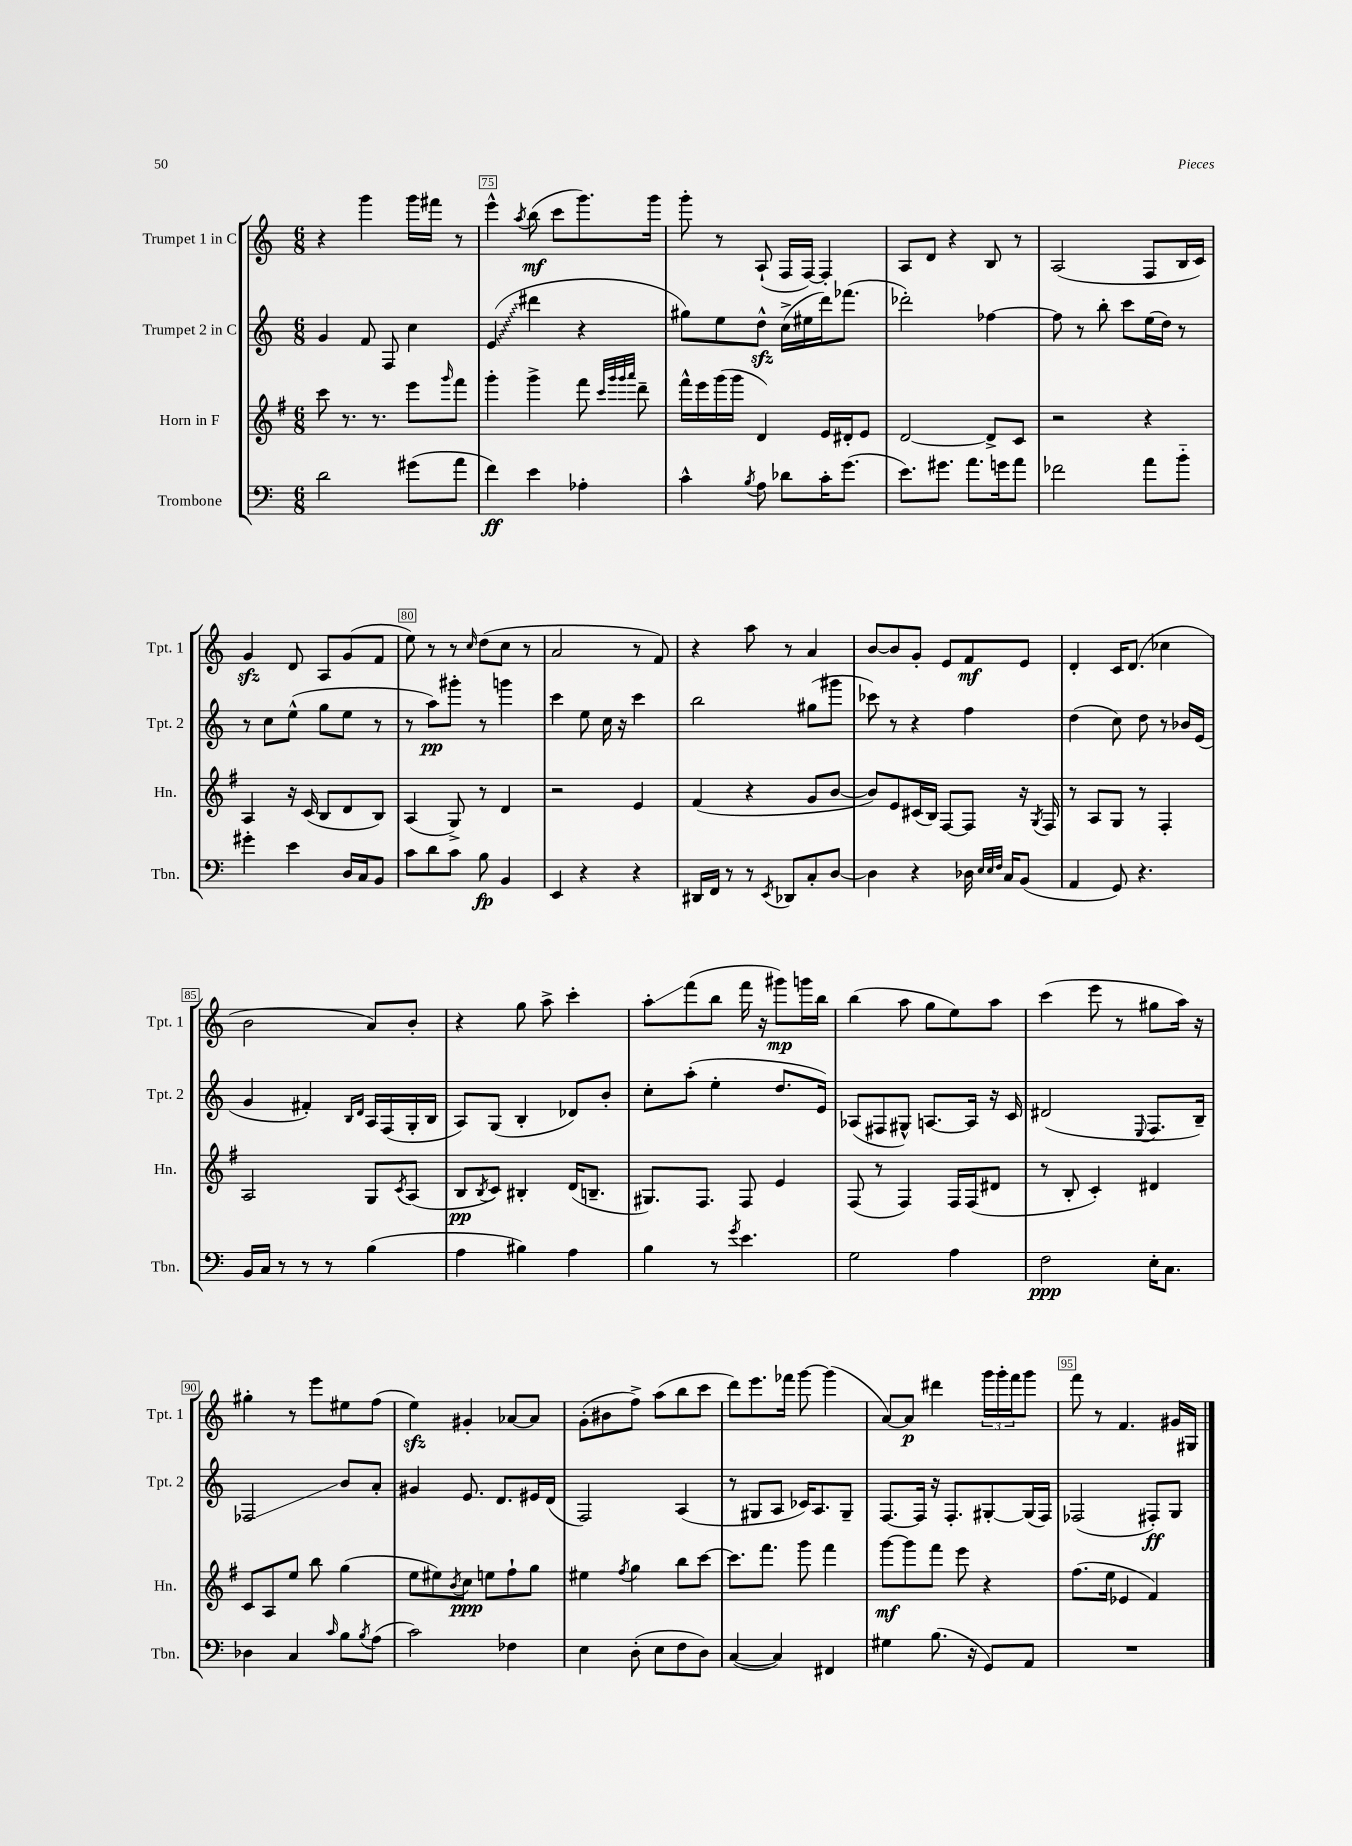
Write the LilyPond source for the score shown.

<<
\new StaffGroup <<
\new Staff = "s0" \with { instrumentName = "Trumpet 1 in C" shortInstrumentName = "Tpt. 1" } {
    \clef treble \key c \major \numericTimeSignature \time 6/8
    r4 g'''4 g'''16 fis'''16 r8 |
    e'''4-^ \acciaccatura { a''8 } b''8\mf( c'''8 g'''8.) g'''16 |
    g'''8-. r8 a8-!( f16 f16~) f4-. |
    a8 d'8 r4 b8 r8 |
    a2( f8 b16 c'16) |
    g'4\sfz d'8 a8 g'8( f'8 |
    e''8) r8 r8 \grace { c''16 } d''8( c''8 r8 |
    a'2 r8 f'8) |
    r4 a''8 r8 a'4 |
    b'8~ b'8 g'8-. e'8 f'8\mf e'8 |
    d'4-. c'16 d'8.( ces''4 |
    b'2 a'8) b'8-. |
    r4 g''8 a''8-> c'''4-. |
    a''8-.\glissando f'''8( b''8 f'''16 r16 gis'''8\mp) g'''16 b''16 |
    b''4( a''8 g''8 e''8) a''8 |
    c'''4( e'''8 r8 gis''8 a''16) r16 |
    gis''4-. r8 e'''8 eis''8 f''8( |
    e''4\sfz) gis'4-. aes'8~ aes'8 |
    g'8-.( bis'8 f''8->) a''8( b''8 c'''8 |
    d'''8) e'''8. fes'''16 g'''8~ g'''4( |
    a'8~) a'8\p dis'''4 \tuplet 3/2 { g'''16 g'''16-. f'''16 } g'''8 |
    f'''8 r8 f'4. gis'16 gis16 \bar "|." |
}
\new Staff = "s1" \with { instrumentName = "Trumpet 2 in C" shortInstrumentName = "Tpt. 2" } {
    \clef treble \key c \major \numericTimeSignature \time 6/8
    g'4 f'8 f8 c''4 |
    \once \override Glissando.style = #'zigzag e'4\glissando( dis'''4 r4 |
    gis''8) e''8 d''8-^\sfz c''16->( eis''16 d'''16) fes'''8.( |
    des'''2-.) fes''4~ |
    fes''8 r8 b''8-. c'''8 e''16( d''16) r8 |
    r8 c''8 e''8-^( g''8 e''8 r8 |
    r8 a''8\pp) gis'''8-. r8 g'''4 |
    c'''4 e''8 c''16 r16 c'''4 |
    b''2 gis''8( gis'''8 |
    ces'''8) r8 r4 f''4 |
    d''4( c''8) d''8 r8 bes'16 e'16( |
    g'4 fis'4-.) \grace { b16 d'16 } a16 f16( g16-. b16 |
    a8) g8( b4-. des'8) b'8-. |
    c''8-. a''8-.( e''4-. d''8. e'16) |
    aes8( fis8 gis8-^) a8.~ a16 r16 c'16 |
    dis'2( \appoggiatura { e8 } f8. b16--) |
    fes2\glissando b'8 a'8-. |
    gis'4 e'8. d'8. eis'16 d'16( |
    f2) a4( |
    r8 gis8 a8 ces'16) a8. gis8-- |
    f8.~ f16 r16 f8.-. gis8~-. gis16( f16) |
    fes2( fis8-.\ff) g8 \bar "|." |
}
\new Staff = "s2" \with { instrumentName = "Horn in F" shortInstrumentName = "Hn." } {
    \clef treble \key g \major \numericTimeSignature \time 6/8
    c'''8 r8. r8. e'''8 \grace { g'''16 } fis'''8 |
    g'''4-. g'''4-> fis'''8 \grace { c'''32 g'''32 g'''32 a'''32 } d'''8-- |
    fis'''16-^ e'''16 g'''16( g'''16 d'4) e'16 dis'16-. e'8 |
    d'2~ d'8-> c'8 |
    r2 r4 |
    a4 r16 c'16( b8 d'8 b8) |
    a4( g8->) r8 d'4 |
    r2 e'4 |
    fis'4( r4 g'8 b'8~ |
    b'8) e'8 cis'16( b16) fis8~ fis8 r16 \acciaccatura { g8 } fis16 |
    r8 a8 g8 r8 fis4-. |
    a2 g8 \acciaccatura { c'8 } a8( |
    b8\pp \acciaccatura { b8 } c'8) bis4-. d'16( b8.-- |
    gis8.) fis8. fis8 e'4 |
    fis8( r8 fis4) fis16 fis16( dis'8 |
    r8 b8-. c'4-.) dis'4 |
    c'8 a8 e''8 b''8 g''4( |
    e''8 eis''8) \acciaccatura { b'8 } c''8\ppp e''8 fis''8-! g''8 |
    eis''4 \acciaccatura { fis''8 } g''4 b''8 c'''8~ |
    c'''8. fis'''8. g'''8 fis'''4 |
    g'''8~\mf g'''8 fis'''8 e'''8 r4 |
    fis''8.( e''16 ees'4 fis'4) \bar "|." |
}
\new Staff = "s3" \with { instrumentName = "Trombone" shortInstrumentName = "Tbn." } {
    \clef bass \key c \major \numericTimeSignature \time 6/8
    d'2 gis'8( a'8 |
    f'4\ff) e'4 aes4-. |
    c'4-^ \acciaccatura { b8 } a8 des'8 c'16-. g'8.( |
    e'8.) gis'8. a'8. g'16 a'8 |
    fes'2 a'8 b'8-_ |
    gis'4-. e'4 d16 c16 b,8 |
    c'8 d'8 c'8 b8\fp b,4 |
    e,4 r4 r4 |
    dis,16 f,16 r8 r8 \acciaccatura { e,8 } des,8 c8-. d8~ |
    d4 r4 des16 \grace { e32 e32 f32 } c16 b,8( |
    a,4 g,8) r4. |
    b,16 c16 r8 r8 r8 b4( |
    a4 bis4) a4 |
    b4 r8 \acciaccatura { g'8 } e'4. |
    g2 a4 |
    f2\ppp e16-. c8. |
    des4 c4 \grace { c'16 } b8 \acciaccatura { b8 } a8( |
    c'2) fes4 |
    e4 d8-.( e8 f8 d8) |
    c4~( c4) fis,4 |
    gis4 b8.( r16 g,8) a,8 |
    R2. \bar "|." |
}
>>
>>
\layout { \context { \Score currentBarNumber = #74 \override BarNumber.break-visibility = ##(#f #t #t) barNumberVisibility = #(every-nth-bar-number-visible 5) \override BarNumber.stencil = #(make-stencil-boxer 0.1 0.3 ly:text-interface::print) } }
